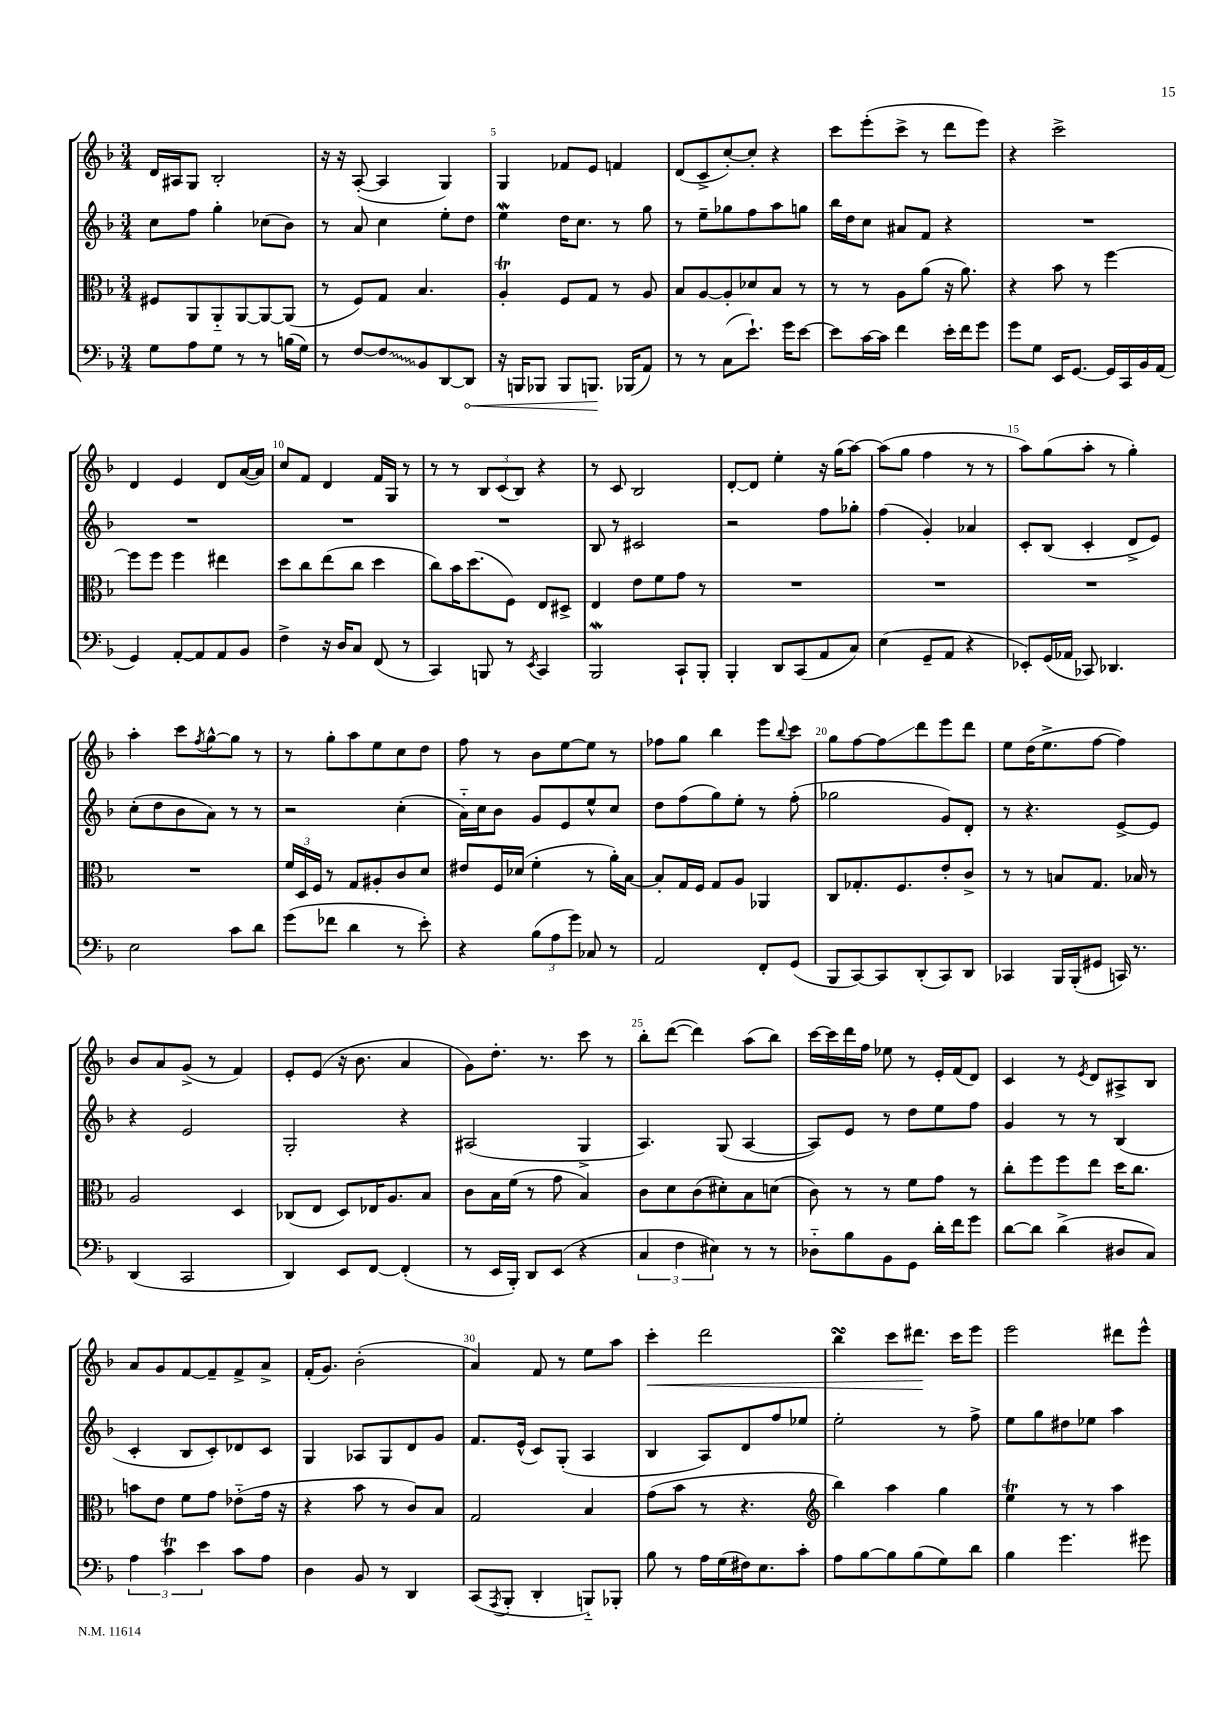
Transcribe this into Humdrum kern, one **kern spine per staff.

**kern	**kern	**kern	**kern
*staff4	*staff3	*staff2	*staff1
*clefF4	*clefC3	*clefG2	*clefG2
*k[b-]	*k[b-]	*k[b-]	*k[b-]
*M3/4	*M3/4	*M3/4	*M3/4
8G\L	8F#/L	8cc\L	16d/LL
.	.	.	16A#/J
8A\	8AA/	8ff\J	8G/J
8G\J	8AA'~/	4gg'\	2B-'/
8r	[8AA/	.	.
8r	8AA/_	(8cc-\L	.
(16B\LL	(8AA/]J	8b-\J)	.
16G\JJ)	.	.	.
=	=	=	=
8r	8r	8r	16r
.	.	.	16r
[8F/L	8F/L)	8a/	([8A'/
8F/]	8G/J	4cc\	4A/]
8BB-/	4.B-/	.	.
[8DD/	.	8ee'\L	4G/)
8DD/]J	.	8dd\J	.
=	=	=	=
16r	4A'/	4ee\	4G/
16BBB/LK	.	.	.
8BBB-/J	.	.	.
8BBB-/L	8F/L	16dd\LK	8f-/L
.	.	8.cc\J	.
8.BBB/J	8G/J	.	8e/J
.	8r	8r	4f/
(16BBB-/LK	.	.	.
8AA/J)	8A/	8gg\	.
=	=	=	=
8r	8B-/L	8r	(8d/L
8r	[8A/	8ee~\L	8c^/
(8C\L	8A'/]	8gg-\	[8cc'/)
8.e`\J)	8d-/	8ff\	8cc'/]J
.	8B-/J	8aa\	4r
16g\LK	.	.	.
[8e\J	8r	8gg\J	.
=	=	=	=
8e\]L	8r	16bb-\LL	8ccc\L
.	.	16dd\J	.
[16c\L	8r	8cc\J	(8eee'\
16c\]JJ	.	.	.
4f\	8A\L	8a#/L	8ccc^\J
.	(8a\J	8f/J	8r
16e'\LL	16r	4r	8ddd\L
16f\J	8.a\)	.	.
8g\J	.	.	8eee\J)
=	=	=	=
8g\L	4r	2.r	4r
8G\J	.	.	.
16EE/LK	8b-\	.	2ccc^\
[8.GG/J	.	.	.
.	8r	.	.
16GG/]LL	[4ff\	.	.
16CC/	.	.	.
16BB-/	.	.	.
(16AA/JJ	.	.	.
=	=	=	=
4GG/)	8ff\]L	2.r	4d/
.	8ff\J	.	.
[8AA'/L	4ff\	.	4e/
8AA/]	.	.	.
8AA/	4ee#\	.	8d/L
8BB-/J	.	.	([16a/L
.	.	.	16a/]JJ)
=	=	=	=
4F^\	8dd\L	2.r	8cc/L
.	8cc\	.	8f/J
16r	(8ee\	.	4d/
16D/LK	.	.	.
8C/J	8cc\J	.	.
(8FF/	4dd\	.	16f/LL
.	.	.	16G/JJ
8r	.	.	8r
=	=	=	=
4CC/)	8cc\L)	2.r	8r
.	16b-\K	.	8r
.	(8.dd\	.	.
8BBB/	.	.	12B-/L
.	.	.	(12c/
8r	8F\J)	.	.
.	.	.	12B-/J)
8qEE/	.	.	.
4CC/	8E/L	.	4r
.	8D#^/J	.	.
=	=	=	=
2BBB-/	4E/	8B-/	8r
.	.	8r	8c/
.	8e\L	2c#/	2B-/
.	8f\	.	.
8CC`/L	8g\J	.	.
8BBB-'/J	8r	.	.
=	=	=	=
4BBB-'/	2.r	2r	[8d'/L
.	.	.	8d/]J
8DD/L	.	.	4ee'\
(8CC/	.	.	.
8AA/	.	8ff\L	16r
.	.	.	(16gg\LK
8C/J)	.	8gg-'\J	[8aa\J)
=	=	=	=
(4E\	2.r	(4ff\	(8aa\]L
.	.	.	8gg\J
8GG~/L	.	4g'/)	4ff\
8AA/J	.	.	.
4r	.	4a-/	8r
.	.	.	8r
=	=	=	=
8EE-'/L)	2.r	8c'/L	8aa\L)
(16GG/L	.	(8B-/J	(8gg\
16AA-/JJ	.	.	.
8CC-/)	.	4c'/	8aa'\J
4.DD-/	.	.	8r
.	.	8d^/L	4gg'\)
.	.	8e/J)	.
=	=	=	=
2E\	2.r	(8cc'\L	4aa'\
.	.	8dd\	.
.	.	8b-\	8ccc\L
.	.	.	8qff/
.	.	8a\J)	[8gg^^\
8c\L	.	8r	8gg\]J
8d\J	.	8r	8r
=	=	=	=
(8g\L	24f/LL	2r	8r
.	24D/	.	.
.	24F/JJ	.	.
8f-\J	8r	.	8gg'\L
4d\	8G/L	.	8aa\
.	8A#'/	.	8ee\
8r	8c/	(4cc'\	8cc\
8e'\)	8d/J	.	8dd\J
=	=	=	=
4r	8e#/L	16a'~\LL)	8ff\
.	.	16cc\J	.
.	16F/L	8b-\J	8r
.	(16d-/JJ	.	.
(12B-\L	4f'\	8g/L	8b-\L
12A\	.	.	.
.	.	8e/	[8ee\
12g\J)	.	.	.
8C-/	8r	8ee^^/	8ee\]J
8r	16a'\LL)	8cc/J	8r
.	[16B-\JJ	.	.
=	=	=	=
2AA/	8B-'/]L	8dd\L	8ff-\L
.	16G/L	(8ff\	8gg\J
.	16F/JJ	.	.
.	8G/L	8gg\)	4bb-\
.	8A/J	8ee'\J	.
8FF'/L	4AA-/	8r	8eee\L
.	.	.	8qqbb-/
(8GG/J	.	(8ff'\	8ccc\J
=	=	=	=
8BBB-/L	8C/L	2gg-\	8gg\L
[8CC/)	8.G-'/	.	[8ff\
8CC/]	.	.	8ff\]
.	8.F/	.	.
(8DD'/	.	.	8ddd\
8CC/)	8e'/	8g/L)	8eee\
8DD/J	8c^/J	8d'/J	8ddd\J
=	=	=	=
4CC-/	8r	8r	8ee\L
.	8r	4.r	(16dd\K
.	.	.	8.ee^\
16BBB-/LL	8B/L	.	.
(16BBB-'/J	.	.	.
8GG#/J	8.G/J	.	[8ff\J
16CC/)	.	[8e^/L	4ff\])
8.r	16B-/	.	.
.	8r	8e/]J	.
=	=	=	=
(4DD/	2A/	4r	8b-/L
.	.	.	8a/
2CC/	.	2e/	(8g^/J
.	.	.	8r
.	4D/	.	4f/)
=	=	=	=
4DD/)	(8C-/L	2G'/	8e'/L
.	8E/J	.	(8e/J
8EE/L	8D/L)	.	16r
.	.	.	8.b-\
[8FF/J	16E-/K	.	.
.	8.A/	.	.
(4FF'/]	.	4r	4a/
.	8B-/J	.	.
=	=	=	=
8r	8c\L	(2A#/	8g\L)
16EE/LL	16B-\L	.	8.dd'\J
16BBB-'/JJ)	(16f\JJ	.	.
8DD/L	8r	.	.
.	.	.	8.r
(8EE/J	8g\	.	.
4r	4B-/)	4G^/	8ccc\
.	.	.	8r
=	=	=	=
6C/	8c\L	4.A/)	8bb-'\L
.	8d\	.	([8ddd\J
6F\	.	.	.
.	(8c\	.	4ddd\])
6E#\)	.	.	.
.	8d#'\)	(8G/	.
8r	8B-\	[4A/	(8aa\L
8r	(8d\J	.	8bb-\J)
=	=	=	=
8D-'~\L	8c\)	8A/]L)	[16ccc\LL
.	.	.	16ccc\]
8B-\	8r	8e/J	16ddd\
.	.	.	16ff\JJ
8BB-\	8r	8r	8ee-\
8GG\J	8f\L	8dd\L	8r
16d'\LL	8g\J	8ee\	16e'/LL
16f\J	.	.	(16f/J
8g\J	8r	8ff\J	8d/J)
=	=	=	=
[8d\L	8cc'\L	4g/	4c/
8d\]J	8ff\	.	.
(4d^\	8ff\	8r	8r
.	.	.	8qe/
.	8ee\J	8r	8d/L
8D#/L	16dd\LK	(4B-/	8A#^/
.	8.cc\J	.	.
8C/J)	.	.	8B-/J
=	=	=	=
6A\	8b\L	4c'/	8a/L
.	8e\J	.	8g/
6c\	.	.	.
.	8f\L	8B-/L	[8f/
6e\	.	.	.
.	8g\J	8c'/)	8f~/]
8c\L	(8e-'~\L	8d-/	8f^/
8A\J	16g\Jk	8c/J	8a^/J
.	16r	.	.
=	=	=	=
4D\	4r	4G/	(16f'/LK
.	.	.	8.g/J)
8BB-/	8b-\	8A-/L	(2b-'\
8r	8r	8G/	.
4DD/	8c/L)	8d/	.
.	8B-/J	8g/J	.
=	=	=	=
(8CC/L	2G/	8.f/L	4a/)
8qAAA/	.	.	.
8BBB-'/J	.	.	.
.	.	(16e^^/Jk	.
4DD'/	.	8c/L)	8f/
.	.	(8G'/J	8r
8BBB'~/L)	4B-/	4A/	8ee\L
8BBB-'/J	.	.	8aa\J
=	=	=	=
8B-\	(8g\L	4B-/	4ccc'\
8r	8b-\J	.	.
16A\LL	8r	8A/L)	2ddd\
(16G\	.	.	.
16F#\J)	4.r	8d/	.
8.E\	.	.	.
.	.	8ff/	.
8c'\J	.	8ee-/J	.
=	=	=	=
*	*clefG2	*	*
8A\L	4bb-\)	2ee'\	4bb-\
[8B-\	.	.	.
8B-\]	4aa\	.	8ccc\L
(8B-\	.	.	8.ddd#\J
8G\)	4gg\	8r	.
.	.	.	16ccc\LK
8d\J	.	8ff^\	8eee\J
=	=	=	=
4B-\	4ee\	8ee\L	2eee\
.	.	8gg\	.
4.g\	8r	8dd#\	.
.	8r	8ee-\J	.
.	4aa\	4aa\	8ddd#\L
8g#\	.	.	8eee^^\J
==	==	==	==
*-	*-	*-	*-
